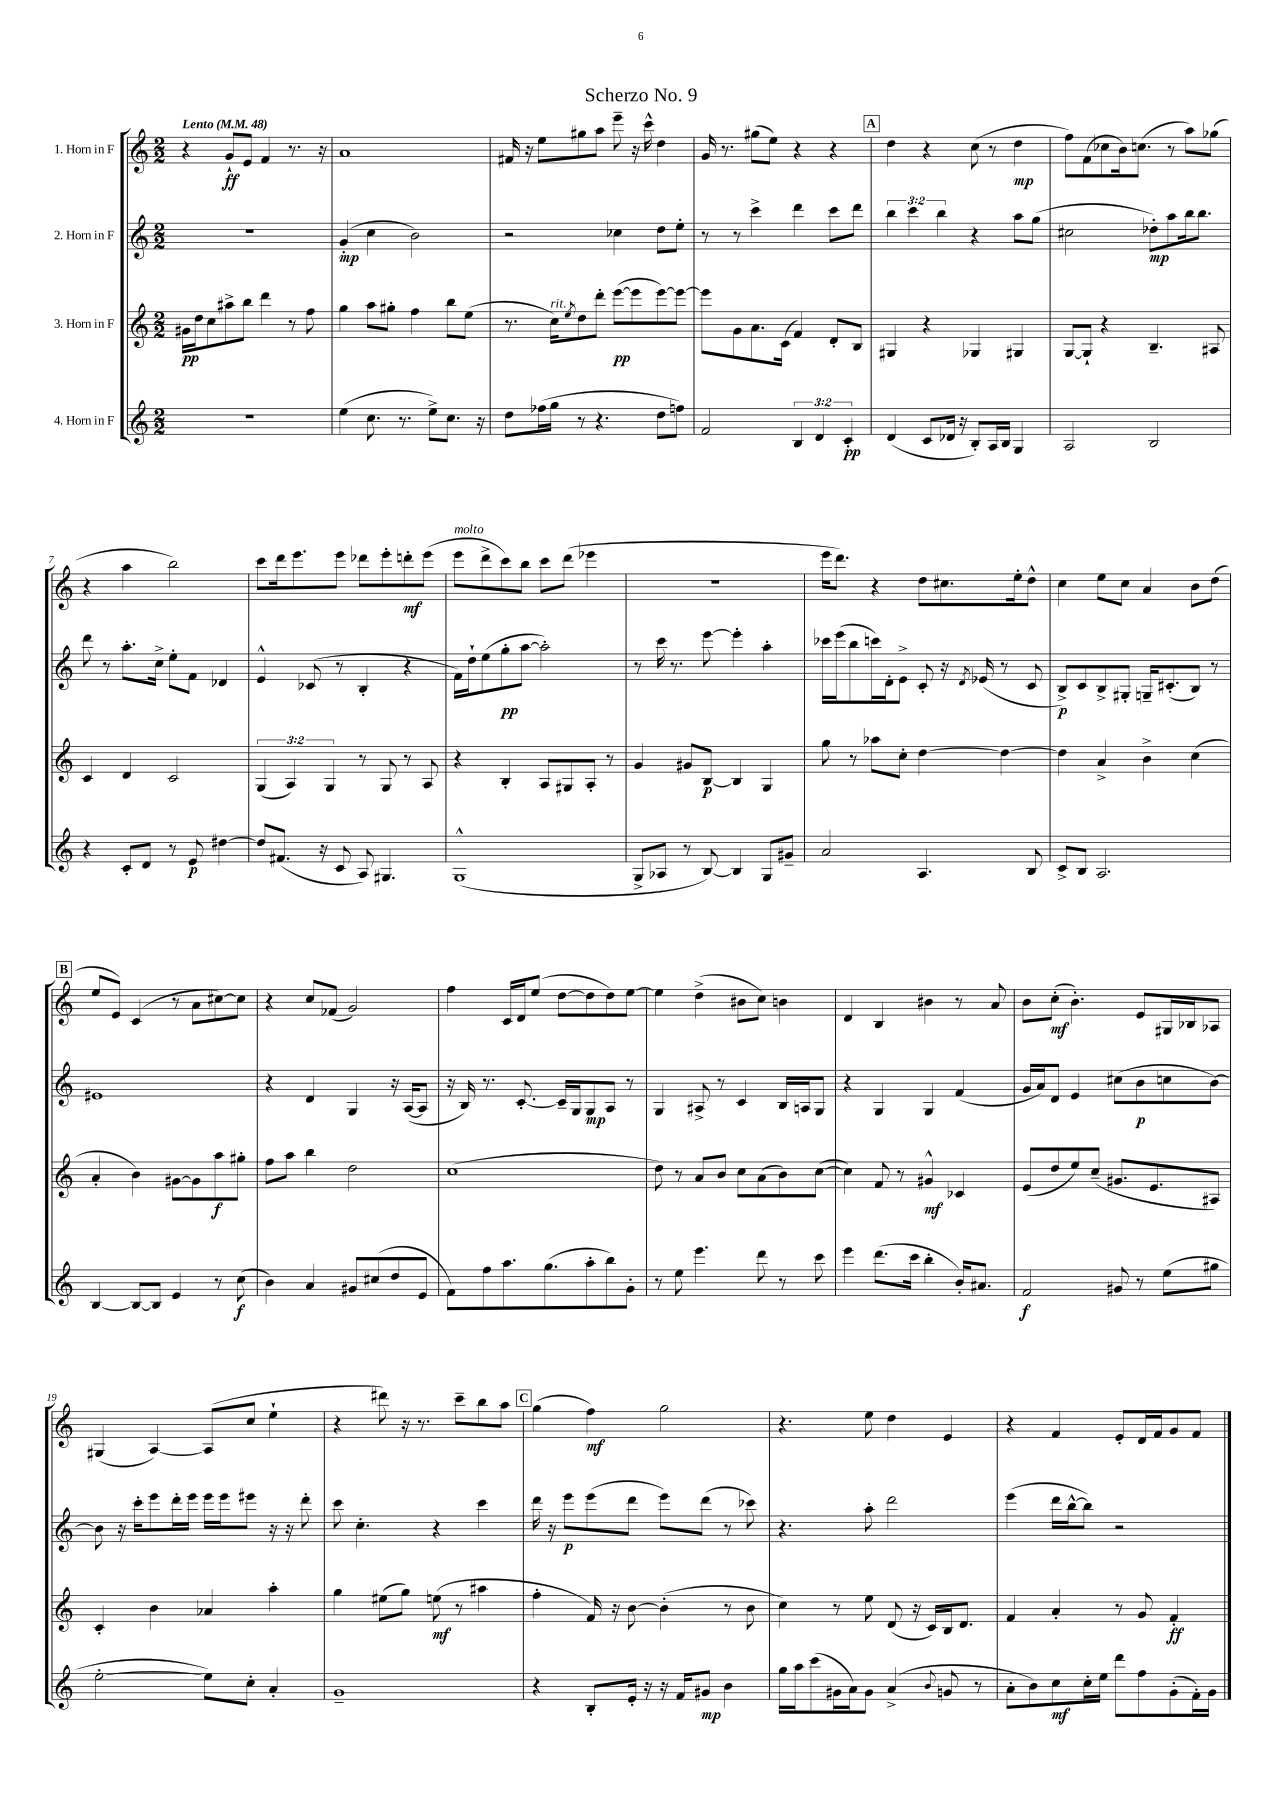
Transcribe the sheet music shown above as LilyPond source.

\header { title = "Scherzo No. 9" }
<<
\new StaffGroup <<
\new Staff = "s0" \with { instrumentName = "1. Horn in F" } {
    \clef treble \key c \major \numericTimeSignature \time 2/2 \tempo "Lento" 4 = 48
    r4 g'8-!\ff e'8 f'4 r8. r16 |
    a'1 |
    fis'16 r16 e''8 gis''8 a''8 e'''8-- r16 c'''16-^ d''4 |
    g'16 r8. gis''8( e''8) r4 r4 |
    \mark \markup { \box "A" } d''4 r4 c''8( r8 d''4\mp |
    f''8) f'8( ces''8 b'16) c''8.( r8 a''8) ges''8( |
    r4 a''4 b''2) |
    c'''8 d'''16 e'''8. e'''8 des'''8 e'''8-. d'''8-.\mf e'''8( |
    e'''8^\markup { \italic "molto" } d'''8-> c'''8) b''8 c'''8 d'''8( ees'''4 |
    R1 |
    e'''16 d'''8.) r4 d''8 cis''8. e''16-. d''8-^ |
    c''4 e''8 c''8 a'4 b'8 d''8( |
    \mark \markup { \box "B" } e''8 e'8) c'4( r8 a'8 cis''8~) cis''8 |
    r4 c''8 fes'8( g'2) |
    f''4 c'16 d'16 e''8( d''8~ d''8 d''8) e''8~ |
    e''4 d''4->( bis'8 c''8) b'4 |
    d'4 b4 bis'4 r8 a'8 |
    b'8 c''8-.\mf( b'4.-.) e'8 gis16 bes16 aes8 |
    gis4( a4~) a8( c''8 e''4-! |
    r4 dis'''8) r16 r8. c'''8-- b''8 a''8 |
    \mark \markup { \box "C" } g''4( f''4\mf) g''2 |
    r4. e''8 d''4 e'4 |
    r4 f'4 e'8-. d'16 f'16 g'8 f'8 \bar "|." |
}
\new Staff = "s1" \with { instrumentName = "2. Horn in F" } {
    \clef treble \key c \major \numericTimeSignature \time 2/2 \override Staff.TupletNumber.text = #tuplet-number::calc-fraction-text
    R1 |
    g'4-.\mp( c''4 b'2) |
    r2 ces''4 d''8 e''8-. |
    r8 r8 c'''4-> d'''4 c'''8 d'''8 |
    \mark \markup { \box "A" } \tuplet 3/2 { b''4 c'''4 b''4 } r4 a''8 g''8( |
    cis''2 des''8-.\mp) a''8 b''16 b''8. |
    d'''8 r8 a''8.-. c''16-> e''8-. f'8 des'4 |
    e'4-^ ces'8( r8 b4-. r4 |
    f'16) d''16-! e''8( g''8-.\pp a''8~ a''2-.) |
    r8 c'''16 r8. e'''8~ e'''4-. a''4-. |
    ces'''16 e'''16( b''8 c'''16) d'16-. e'8-> c'8-. r16 \acciaccatura { d'8 } ees'16( r8 c'8 |
    b8->\p) c'8 b8-> gis8-. g16-- cis'8.-.( b8) r8 |
    \mark \markup { \box "B" } eis'1 |
    r4 d'4 g4 r16 a16~( a8 |
    r16 b16) r8. c'8.~-. c'16-- g16 g8\mp a8 r8 |
    g4 ais8-> r8 c'4 b16 a16 g8 |
    r4 g4 g4 f'4( |
    g'16 a'16) d'8 e'4 cis''8( b'8\p c''8 b'8~) |
    b'8 r16 c'''16-. e'''8 d'''16-. e'''16 e'''16 e'''16 eis'''8 r16 r16 d'''8-. |
    c'''8 c''4.-. r4 c'''4 |
    \mark \markup { \box "C" } d'''16 r16 e'''8\p e'''8( d'''8 e'''8) d'''8( r8 ces'''8) |
    r4. a''8-. d'''2 |
    e'''4( d'''16 b''16~-^ b''8) r2 \bar "|." |
}
\new Staff = "s2" \with { instrumentName = "3. Horn in F" } {
    \clef treble \key c \major \numericTimeSignature \time 2/2 \override Staff.TupletNumber.text = #tuplet-number::calc-fraction-text
    gis'16\pp d''16 c''8 ais''8-> b''8 d'''4 r8 f''8 |
    g''4 a''8 gis''8-. f''4 b''8 e''8( |
    r8. c''16^\markup { \italic "rit." }) \acciaccatura { e''8 } d''8 d'''8-. e'''8~\pp( e'''8 e'''8~) e'''8~ |
    e'''8 g'8 a'8. c'16( f'4) d'8-. b8 |
    \mark \markup { \box "A" } gis4 r4 ges4 gis4 |
    g8~ g8-! r4 b4.-- ais8 |
    c'4 d'4 c'2 |
    \tuplet 3/2 { g4( a4) g4 } r8 g8 r8 a8 |
    r4 b4-. a8 gis8 a8-. r8 |
    g'4 gis'8 b8~\p b4 g4 |
    g''8 r8 aes''8 c''8-. d''4~ d''4~ |
    d''4 a'4-> b'4-> c''4( |
    \mark \markup { \box "B" } a'4-. b'4) gis'8~ gis'8 a''8\f gis''8-. |
    f''8 a''8 b''4 d''2 |
    c''1( |
    d''8) r8 a'8 b'8 c''8 a'8( b'8) c''8~( |
    c''4) f'8 r8 gis'4-^\mf ces'4 |
    e'8( d''8 e''8) c''8--( gis'8. e'8. ais8) |
    c'4-. b'4 aes'4 a''4-. |
    g''4 eis''8( g''8) e''8\mf( r8 ais''4 |
    \mark \markup { \box "C" } f''4-. f'16) r16 b'8~ b'4-.( r8 b'8 |
    c''4) r8 e''8 d'8( r16 c'16) b16 d'8. |
    f'4 a'4-. r8 g'8 f'4-.\ff \bar "|." |
}
\new Staff = "s3" \with { instrumentName = "4. Horn in F" } {
    \clef treble \key c \major \numericTimeSignature \time 2/2 \override Staff.TupletNumber.text = #tuplet-number::calc-fraction-text
    r1 |
    e''4( c''8. r8. e''8->) c''8. r16 |
    d''8 fes''16( g''16 r8 r4. d''8 f''8) |
    f'2 \tuplet 3/2 { b4 d'4 c'4-.\pp } |
    \mark \markup { \box "A" } d'4( c'8 des'16 r16 b8-.) a16 b16 g4 |
    a2 b2 |
    r4 c'8-. d'8 r8 e'8\p dis''4~ |
    dis''8 fis'8.( r16 c'8 a8) gis4. |
    g1-^( |
    g8-> aes8 r8 b8~) b4 g8 gis'8-- |
    a'2 a4. b8 |
    c'8-> b8 a2. |
    \mark \markup { \box "B" } b4~ b8~ b8 e'4 r8 c''8\f( |
    b'4) a'4 gis'8 cis''8( d''8 e'8 |
    f'8) f''8 a''8. g''8.( a''8-. b''8) g'8-. |
    r8 e''8 e'''4. d'''8 r8 c'''8 |
    e'''4 d'''8.( c'''16 b''4-. b'16-.) ais'8. |
    f'2\f gis'8 r8 e''8( gis''8 |
    e''2~-. e''8) c''8-. a'4-. |
    g'1-- |
    \mark \markup { \box "C" } r4 b8-. e'16-. r16 r16 f'16 gis'8\mp b'4 |
    g''16 a''16 c'''8( gis'16 a'16) gis'8 a'4->( \appoggiatura { b'8 } g'8 r8 |
    a'8-. b'8) c''8\mf c''16-. e''16 d'''8 f''8 g'8-.( f'16-.) g'16 \bar "|." |
}
>>
>>
